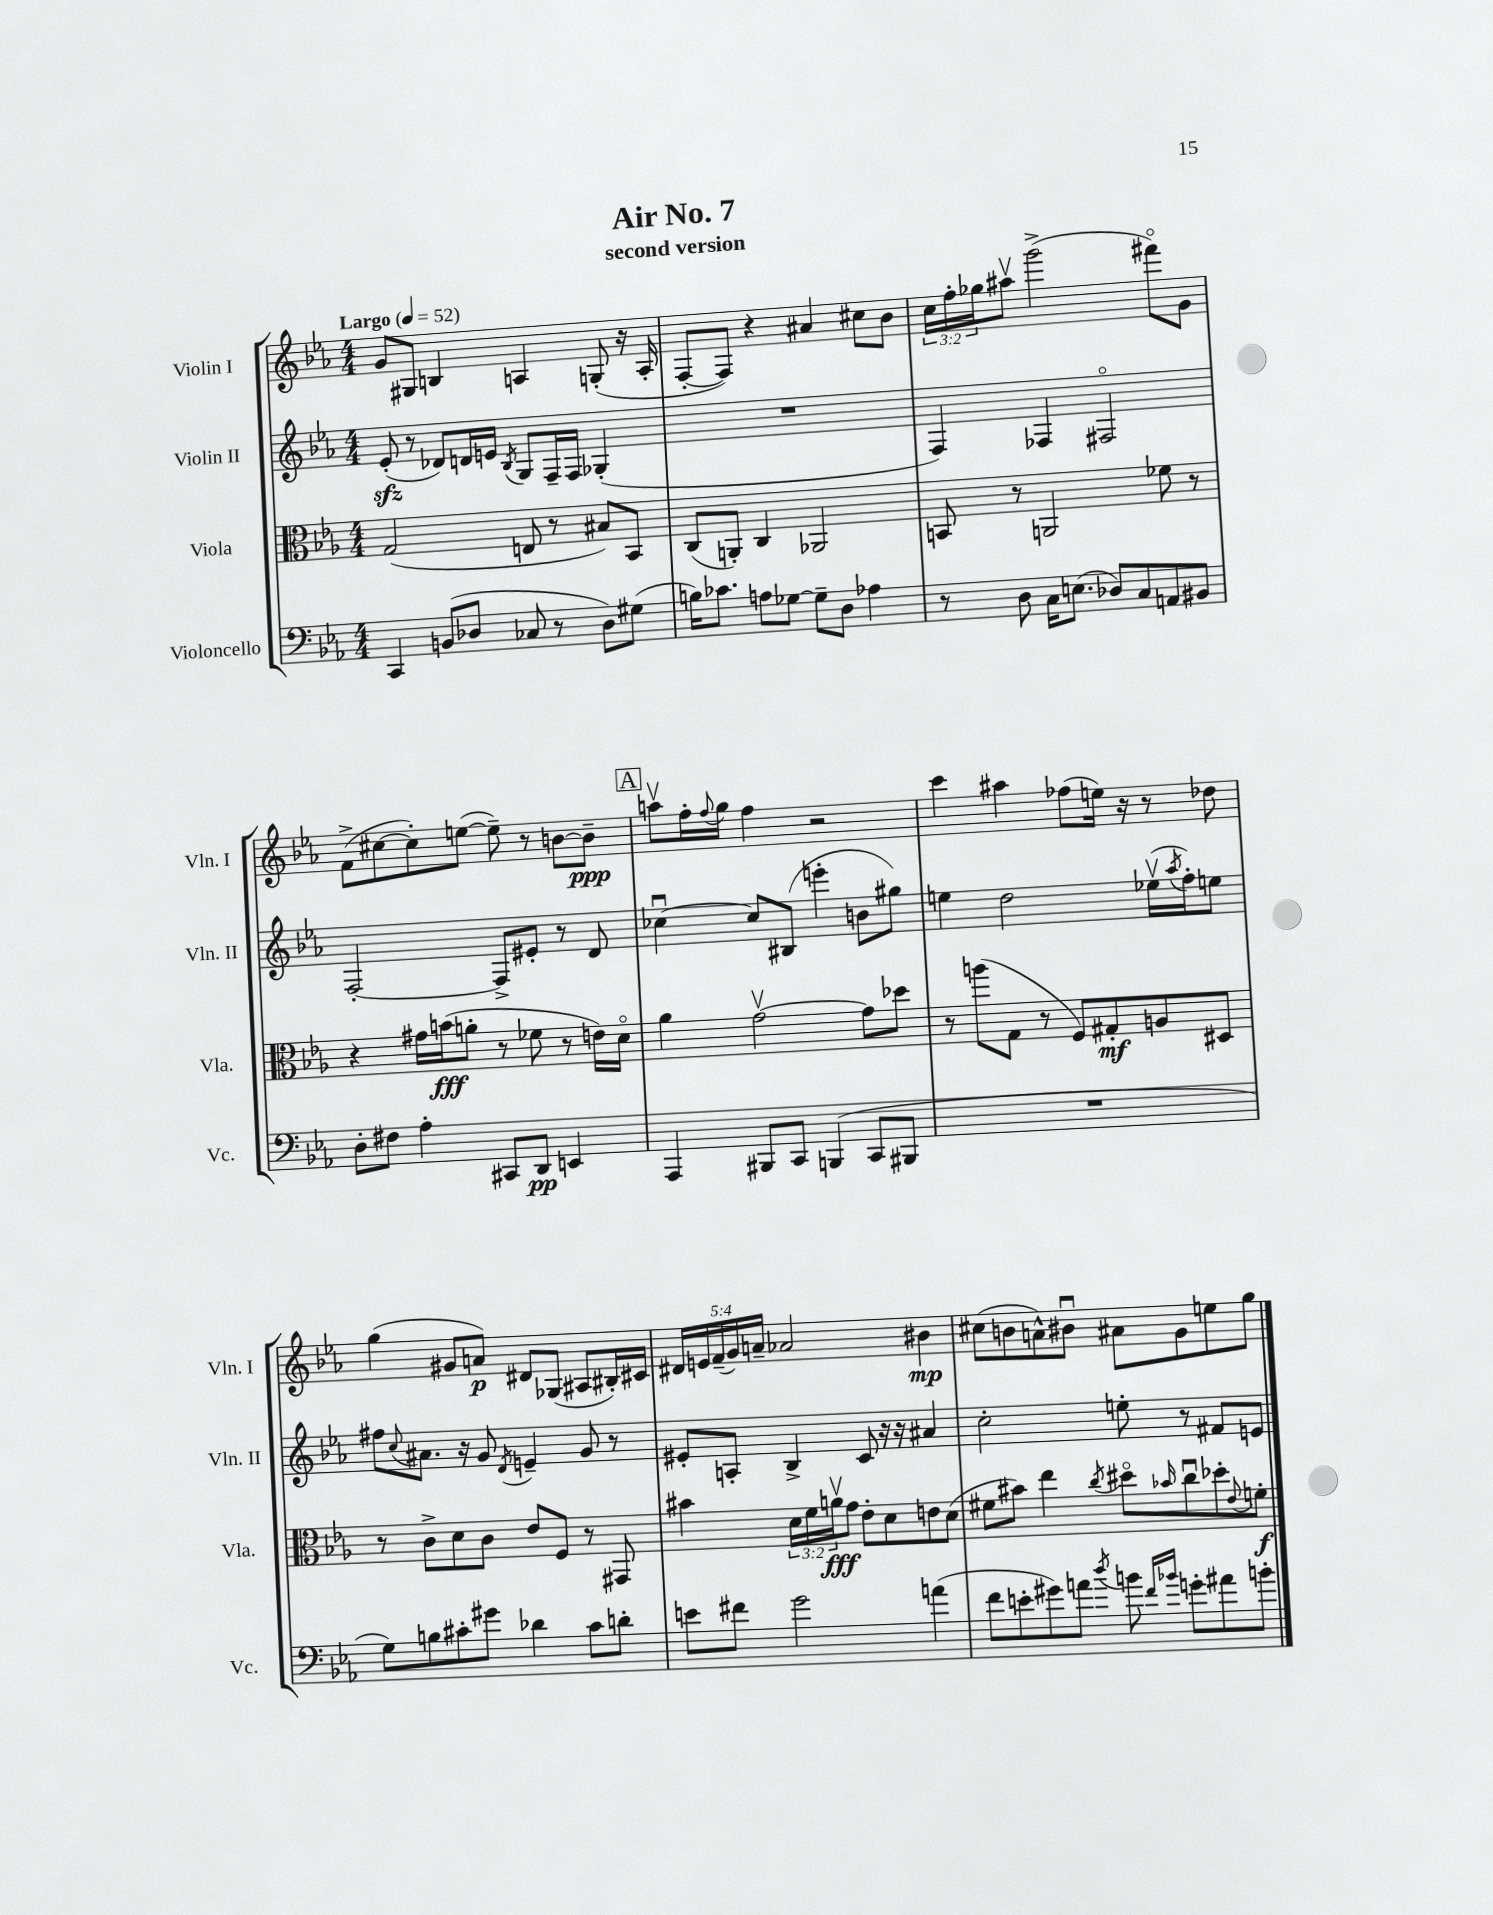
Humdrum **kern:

**kern	**kern	**kern	**kern
*staff4	*staff3	*staff2	*staff1
*clefF4	*clefC3	*clefG2	*clefG2
*k[b-e-a-]	*k[b-e-a-]	*k[b-e-a-]	*k[b-e-a-]
*M4/4	*M4/4	*M4/4	*M4/4
*MM52	*MM52	*MM52	*MM52
4CC	(2G	(8e-'	8g
.	.	8r	8G#
(8BB	.	8d-)	4B
8D-	.	16d	.
.	.	16e	.
.	.	8qB-	.
8C-	8E	8G	4A
8r	8r	16F~	.
.	.	16F	.
8D-)	8B#)	(4G-'	(8G'
(8G#	8BB-	.	16r
.	.	.	16A'
=	=	=	=
16B)	(8C	1r	[8F'
8.c-	.	.	.
.	8AA')	.	8F])
8A	4C	.	4r
[8G-	.	.	.
8G-~]	2AA-	.	4a#
8D	.	.	.
4A-	.	.	8cc#
.	.	.	8b-
=	=	=	=
8r	8BB	4F)	24cc
.	.	.	24ff'
.	.	.	24gg-
8D	8r	.	8aa#v
16C	2AA	4F-	(2ggg^
(8.E	.	.	.
8D-)	.	2F#o	.
8C	.	.	.
8AA	8f-	.	8fff#o)
8BB#	8r	.	8g
=	=	=	=
8D'	4r	[2F'	(8f^
8F#	.	.	[8cc#
4A-'	16g#	.	8cc#'])
.	(16b	.	.
.	8a'	.	([8ee
8CC#	8r	8F^]	8ee~])
8DD	8f-	8e#'	8r
4EE	8r	8r	[8b
.	16e)	8d	8b~]
.	16do	.	.
=	=	=	=
4AAA-	4a-	[4cc-u	8aav
.	.	.	16ff'
.	.	.	8qqff
.	.	.	16gg
8BBB#	[2gv	8cc-]	4ff
8CC	.	(8B#	.
(4BBB	.	4eee'	2r
8CC	8g]	8b	.
8BBB#	8dd-	8gg#)	.
=	=	=	=
1r	8r	4ee	4ccc
.	(8aa	.	.
.	8G	2dd	4aa#
.	8r	.	.
.	8F)	.	(8ff-
.	8G#'	.	16ee)
.	.	.	16r
.	8A	(16ee-v	8r
.	.	8qaa-	.
.	.	16ff')	.
.	8D#	8ee	8dd-
=	=	=	=
8G)	8r	8ff#	(4gg
.	.	8qqcc	.
8B	8c^	8.a#	.
8c#'	8d	.	8g#
.	.	16r	.
8g#	8c	8g	8a)
.	.	8qd	.
4d-	8e-	4e~	8d#
.	8F	.	(8G-
8c#	8r	8g	8A#
8d'	8GG#	8r	16B#')
.	.	.	16c#
=	=	=	=
8e	4b#	8e#'	20d#
.	.	.	20e
.	.	.	(20f~
8f#	.	8A'	.
.	.	.	20g)
.	.	.	20a~
2g	24d	4B-^	2a-
.	24f	.	.
.	24av	.	.
.	8g	.	.
.	8e-'	8c	.
.	8d	16r	.
.	.	16r	.
(4a	8e	4a#	4b#
.	(8d	.	.
=	=	=	=
8f	8f#	2cc'	(8cc#
8e'	8b#)	.	8b
8g#)	4ee-	.	8a^^)
8a	.	.	8b#u
8qdd	8qcc	.	.
8b	8dd#o	8ee'	8a#
16qqf	.	.	.
16qqb-	16qqb-	.	.
8g'	8ccu	8r	8g
8a#	8dd-'	8f#	8ee
.	8qqe-	.	.
8b'	8f'	8e	8gg
==	==	==	==
*-	*-	*-	*-
